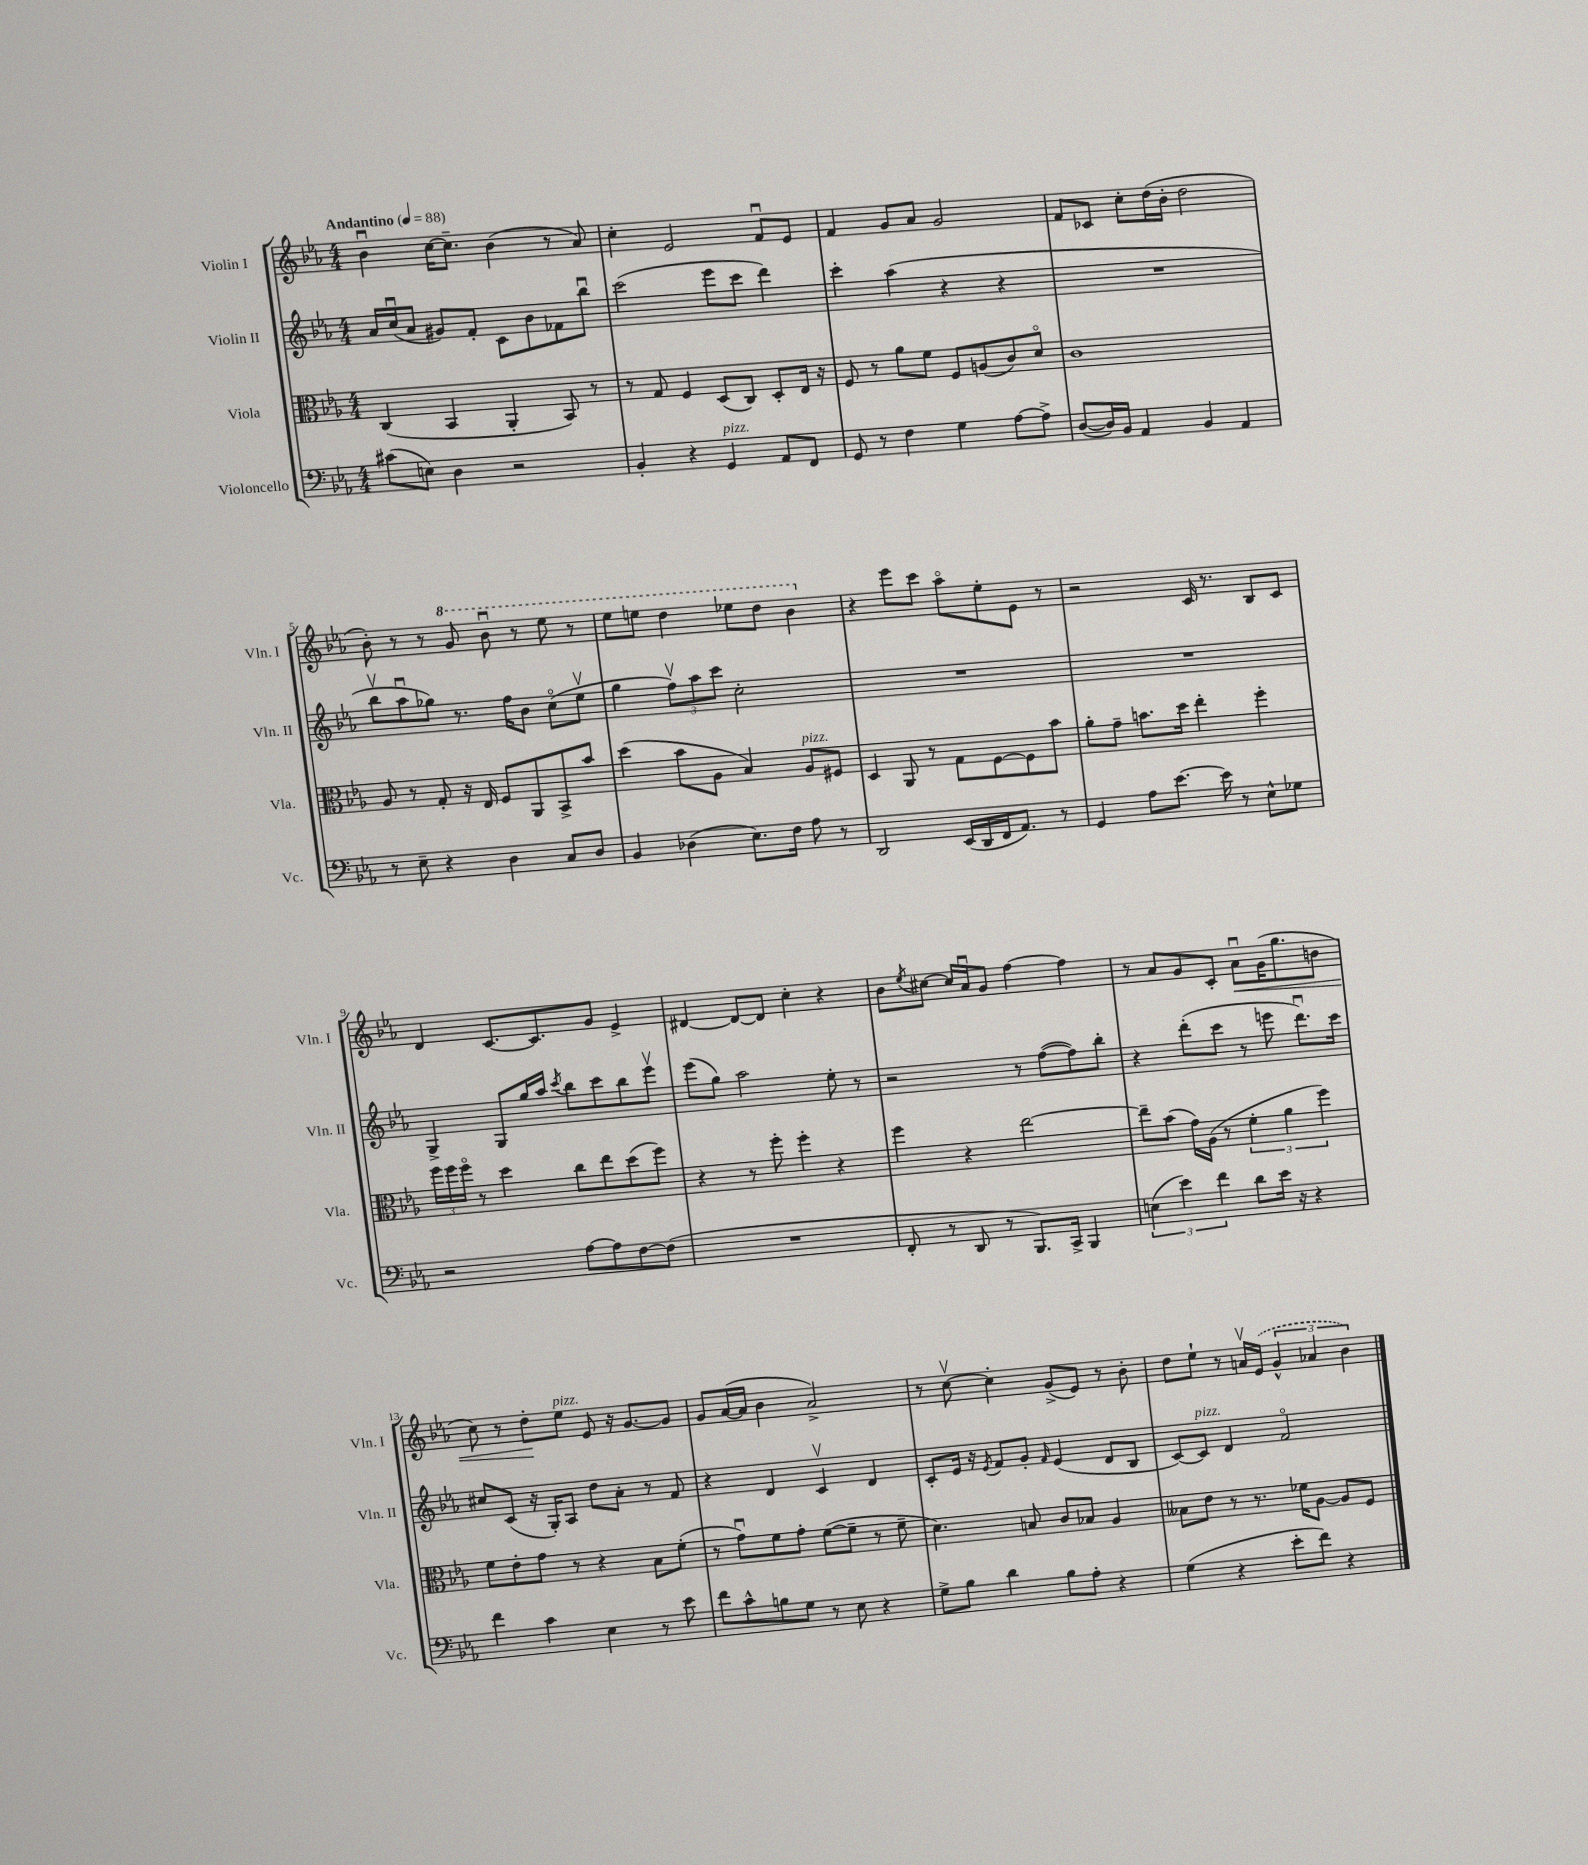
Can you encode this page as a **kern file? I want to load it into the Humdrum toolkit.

**kern	**kern	**kern	**kern
*staff4	*staff3	*staff2	*staff1
*clefF4	*clefC3	*clefG2	*clefG2
*k[b-e-a-]	*k[b-e-a-]	*k[b-e-a-]	*k[b-e-a-]
*M4/4	*M4/4	*M4/4	*M4/4
*MM88	*MM88	*MM88	*MM88
(8c#\L	(4C/	16a-/LL	4b-u\
.	.	(16ccu/J	.
8E\J)	.	8a-/J	.
4D\	4BB-/	8g#/L)	[16cc\LK
.	.	.	8.cc~\]J
.	.	8f'/J	.
2r	4AA-'/	8c\L	(4b-\
.	.	8b-\	.
.	8BB-/)	8f-\	8r
.	8r	8bb-u\J	8a-/)
=	=	=	=
4BB-'/	8r	(2ccc\	4cc'\
.	8G/	.	.
4r	4F/	.	2e-/
4GG/	(8D/L	8eee-\L	.
.	8C/J)	8ccc\J	.
8AA-/L	8D'/L	4ddd\)	8fu/L
8FF/J	16E-/Jk	.	8e-/J
.	16r	.	.
=	=	=	=
8GG/	8F/	4ccc'\	4f/
8r	8r	.	.
4F\	8a-\L	(4aa-\	8g/L
.	8f\J	.	8a-/J
4G\	8F/L	4r	2g/
.	(8A/	.	.
[8A-\L	8c/)	4r	.
8A-^\]J	8do/J	.	.
=	=	=	=
([8D/L	1c	1r	8f/L
16D/]L)	.	.	8c-/J
16BB-/JJ	.	.	.
4AA-/	.	.	8cc'\L
.	.	.	(16dd\L
.	.	.	16b-'\JJ
4BB-/	.	.	2dd\
4AA-/	.	.	.
=	=	=	=
8r	8A-/	8bb-v\L	8b-'\)
8E-~\	8r	8aa-u\	8r
4r	8G'/	8gg-\J)	8r
.	16r	8.r	8gg/
.	16E-/	.	.
4D\	8F/L	.	8bb-u\
.	.	16ff\LK	.
.	8AA-/	8b-\J	8r
8C/L	8BB-^/	(8cco\L	8eee-\
8D/J	8b-/J	8ee-v\J	8r
=	=	=	=
4BB-/	(4dd\	4gg\	8eee-\L
.	.	.	8eee\J
(4D-\	8b-\L	12ffv\L)	4ddd\
.	.	12aa-\	.
.	8A-\J	.	.
.	.	12ccc\J	.
8.E-\L)	4B-/)	2cc'\	8eee-\L
.	.	.	8ddd\J
16F\Jk	.	.	.
8A-\	8A-/L	.	4bb-\
8r	8F#/J	.	.
=	=	=	=
2DD/	4D/	1r	4r
.	8AA-/	.	8eee-\L
.	8r	.	8ccc\J
(16EE-/LL	8G\L	.	8aa-o\L
16DD/	.	.	.
16FF/J	[8F\	.	8ee-'\
8.AA-/J)	.	.	.
.	8F\]	.	8e-\J
8r	8b-\J	.	8r
=	=	=	=
4GG/	8a-'\L	1r	2r
.	8g~\J	.	.
8A-\L	8.b\L	.	.
[8.e-\J	.	.	.
.	16dd\Jk	.	.
.	4ee-'\	.	16c/
16e-\]	.	.	8.r
8r	.	.	.
8E-^^\L	4ff'\	.	8B-/L
8G-\J	.	.	8c/J
=	=	=	=
2r	24ff\LL	4G^/	4d/
.	24ff\	.	.
.	24ffo\JJ	.	.
.	8r	.	.
.	4dd\	8G/L	[8.c/L
.	.	16gg/L	.
.	.	16aa-/JJ	8.c/]
.	.	8qccc/	.
[8A-\L	8cc\L	8bb-\L	.
8A-\]	8ee-\	8ccc\	8g/J
[8F\	(8dd\	8bb-\	4e-^/
(8F\]J	8ff\J)	8eee-v\J	.
=	=	=	=
1r	4r	(8eee-\L	[4d#/
.	.	8gg\J)	.
.	8r	2aa-\	8d#/_L
.	8ff'\	.	8d#/]J
.	4ff'\	.	4cc'\
.	4r	8ee-'\	4r
.	.	8r	.
=	=	=	=
8FF'/	4ff\	2r	8b-\L
.	.	.	8qee-/
8r	.	.	[8cc#\J
8DD/	4r	.	16cc#/]LL
.	.	.	16a-u/J
8r	.	.	8g/J
8.BBB-/L)	[2ee-\	8r	[4ff\
.	.	([8ff\L	.
16CC^/Jk	.	.	.
4BBB-/	.	8ff\])	4ff\]
.	.	8bb-'\J	.
=	=	=	=
(6E\	8ee-~\]L	4r	8r
.	(8b-\J	.	8a-/L
6e-\)	.	.	.
.	16g\LL)	(8ddd'\L	8g/
.	(16A-\JJ	.	.
6f\	.	.	.
.	8r	8ccc\J	8c'/J
8d\L	6f'\	8r	8a-u\L
16e-\Jk	.	8eee\	(16g\K
.	6a-\	.	.
16r	.	.	8.gg\
4r	.	8.dddu\L)	.
.	6ff\)	.	.
.	.	.	8b\J
.	.	16ccc\Jk	.
=	=	=	=
4f\	8f\L	8cc#/L	8cc\)
.	8e-'\	(8c/J	8r
4c\	8g\J	16r	8dd'\L
.	.	16G'/LK)	.
.	8r	8A-/J	8ee-\J
4E-\	4r	8dd\L	8e-/
.	.	8a-'\J	16r
.	.	.	[8.g/L
8r	8B-\L	8r	.
8e-\	(8f'\J	8f/	8g/]J
=	=	=	=
8f\L	8r	4r	8g/L
8c^^\	8gu\L)	.	([16a-/L
.	.	.	16a-/]JJ
8B\	8f\	4d/	4b-\
8G\J	8g'\J	.	.
8r	([8f\L	4cv/	2a-^/)
8E-\	8f~\]J	.	.
4r	8r	4d/	.
.	8f~\	.	.
=	=	=	=
8G^\L	4.d\)	8c'/L	8r
8B-\J	.	16e-/Jk	[8ccv\
.	.	16r	.
.	.	8qe-/	.
4d\	.	8f/L	4cc'\]
.	8B/	8g'/J	.
.	.	16qqf/	.
8B-\L	8c/L	(4e-/	(8g^/L
8A-'\J	8B-/J	.	8e-/J)
4r	4A-/	8d/L	8r
.	.	8B-/J	8b-'\
=	=	=	=
(4G\	8B--\L	[8c/L)	8dd\L
.	8e-\J	8c/]J	8ee-`\J
4r	8r	4d/	8r
.	8.r	.	16av/LL
.	.	.	(16e-/JJ
8e-'\L	.	2fo/	6g^^/
.	16f-\LK	.	.
8f\J)	[8A-\J	.	.
.	.	.	6a-/
4r	8A-/]L	.	.
.	.	.	6b-\)
.	8F/J	.	.
==	==	==	==
*-	*-	*-	*-
